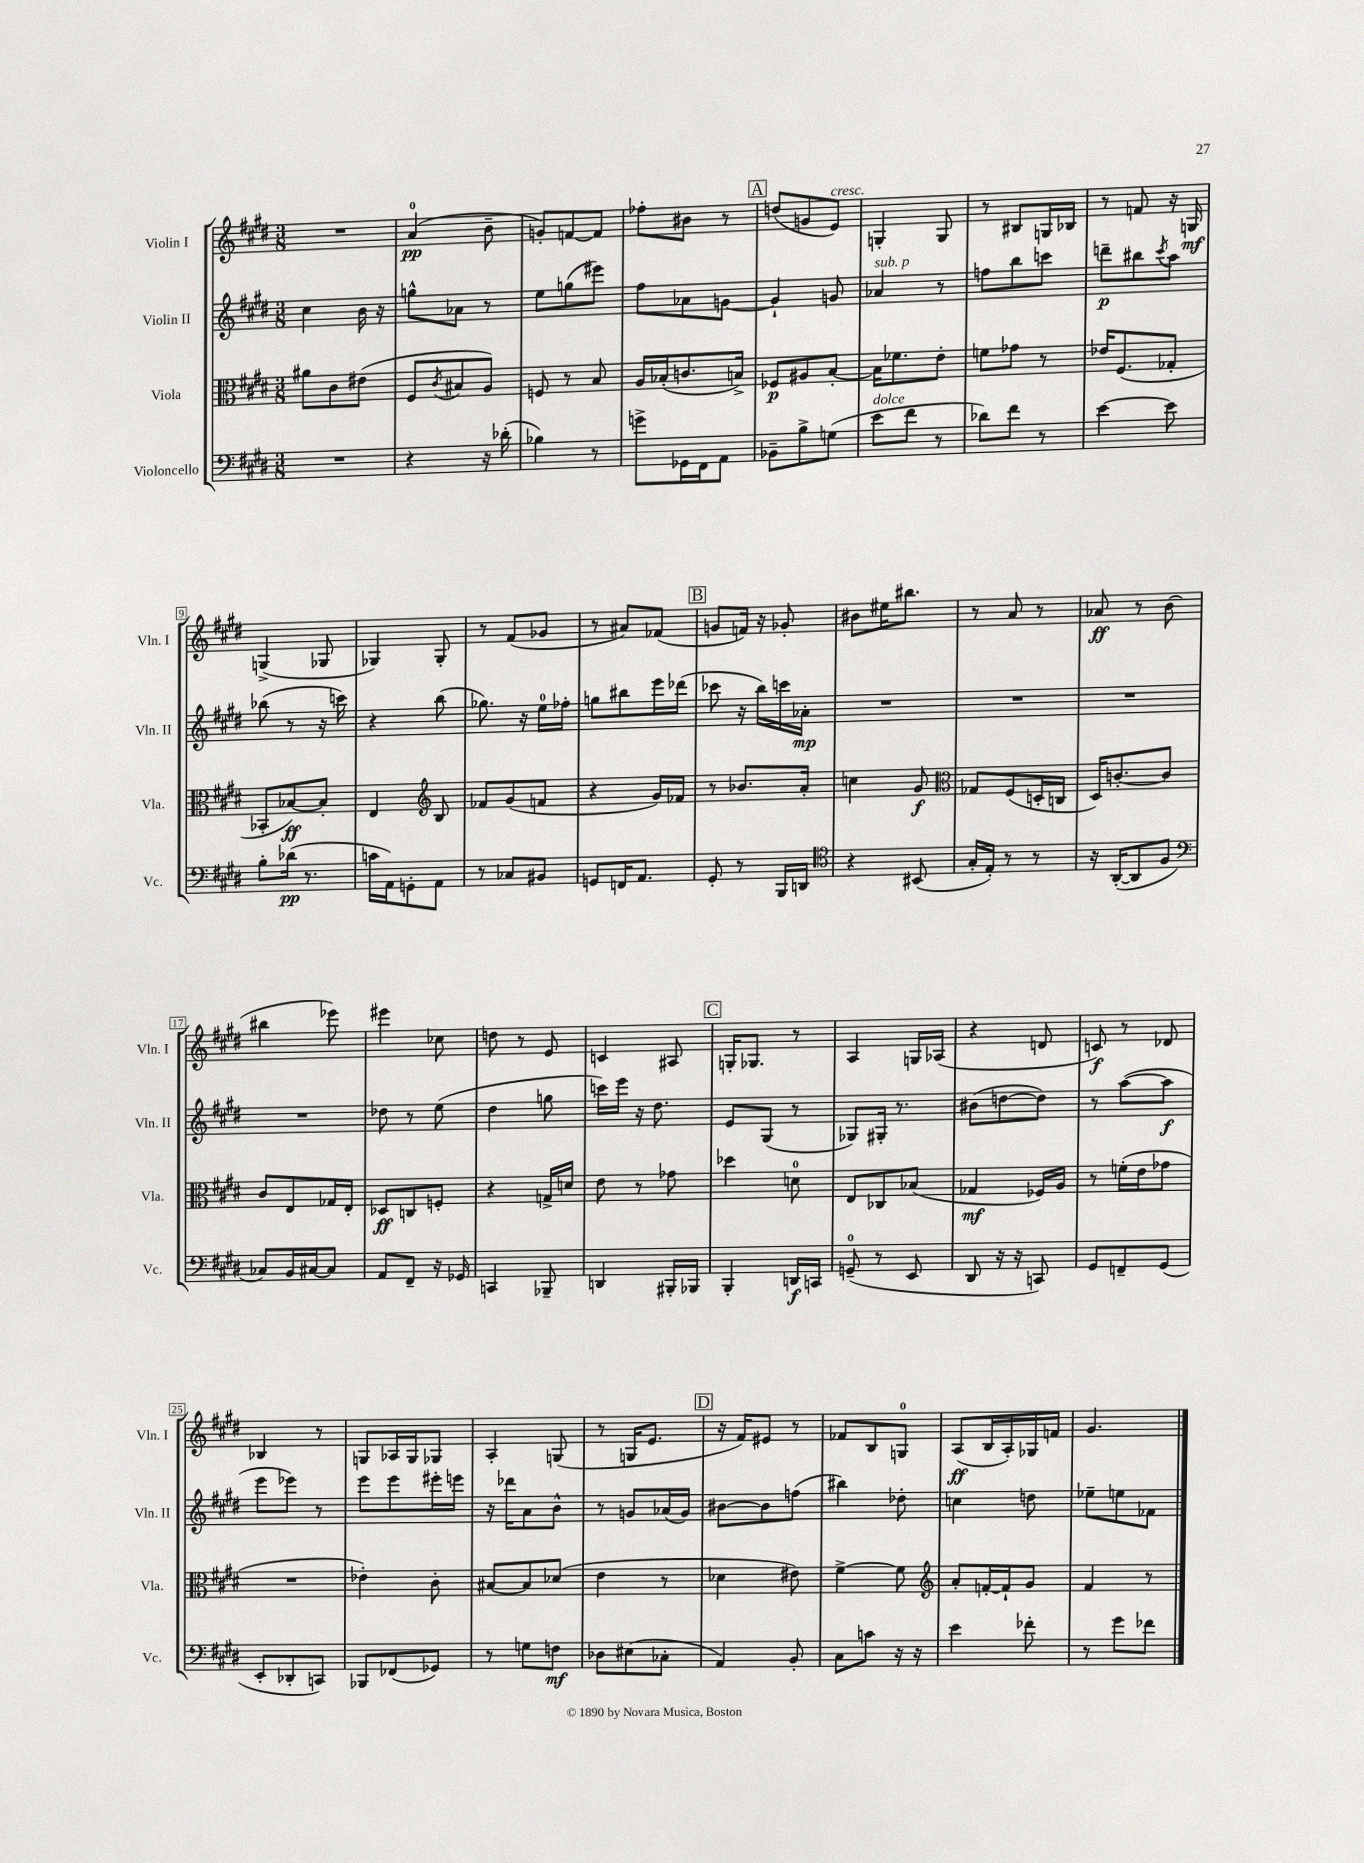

**kern	**kern	**kern	**kern
*staff4	*staff3	*staff2	*staff1
*clefF4	*clefC3	*clefG2	*clefG2
*k[f#c#g#d#]	*k[f#c#g#d#]	*k[f#c#g#d#]	*k[f#c#g#d#]
*M3/8	*M3/8	*M3/8	*M3/8
4.r	8a#	4cc#	4.r
.	8c#	.	.
.	(8e#	16b	.
.	.	16r	.
=	=	=	=
4r	8F#	8gg^^	(4a
.	8qc#	.	.
.	8B#	8a-	.
16r	8A)	8r	8b~
(16d-'	.	.	.
=	=	=	=
4B-)	8F	8ee	8g')
.	8r	(8gg	[8f
8r	8B	8eee#)	8f]
=	=	=	=
8g^	16A	8ff#	8ff-'
.	(16B-'	.	.
16GG-	8.c	8a-	8b#
16FF#	.	.	.
8AA	.	[8g	8r
.	16B^)	.	.
=	=	=	=
8BB-~	8F-	4g`]	(8dd
8B^	8A#	.	8g
(8G	[8B'	8g	8e)
=	=	=	=
8e	16B]	4a-	4G'
.	8.f-	.	.
8f#	.	.	.
8r	8e'	8r	8G
=	=	=	=
8d-)	8f	8ff	8r
8f#	8g-	8bb	8B#
8r	8r	8ccc	16G
.	.	.	16B-
=	=	=	=
[4e	16e-	8ddd~	8r
.	(8.F#	.	.
.	.	8bb#	8f
.	.	8qccc#	.
8e]	8G-'	8aa	16r
.	.	.	16G
=	=	=	=
8B'	8BB-'	(8bb-	(4G^
(16d-	[8B-)	8r	.
8.r	.	.	.
.	8B-']	16r	8G-
.	.	16ccc)	.
=	=	=	=
16c	4E	4r	4G-)
16AA)	.	.	.
8GG'	.	.	.
*	*clefG2	*	*
8AA	8B	(8bb	8G-'
=	=	=	=
8r	8f-	8.gg-)	8r
8C-	(8g#	.	(8f#
.	.	16r	.
8BB#	8f	16ee	8g-
.	.	16ff-'	.
=	=	=	=
8GG	4r	8gg	8r
16FF	.	8bb#	8a#)
8.AA	.	.	.
.	16g#)	16eee	(8f-
.	16f-	(16ddd-	.
=	=	=	=
8GG#'	8r	8ccc-	8g
8r	8.b-	16r	16f)
.	.	16bb)	16r
16BBB	.	16ccc	8g-'
16DD	16a'	16a-'	.
=	=	=	=
*clefC4	*	*	*
4r	4cc	4.r	8b#
.	.	.	16ee#
.	.	.	8.bb#
(8BB#	8g#	.	.
=	=	=	=
*	*clefC3	*	*
16G#'	8G-	4.r	8r
16E')	.	.	.
8r	(8F#	.	8a
8r	16D'	.	8r
.	16C	.	.
=	=	=	=
16r	16D#)	4.r	8a-
([16AA'	[8.c'	.	.
8AA]	.	.	8r
8F#	8c]	.	(8b
=	=	=	=
*clefF4	*	*	*
8C-)	8c#	4.r	4bb#
16BB	8E	.	.
[16C#	.	.	.
8C#]	16G-	.	8eee-)
.	16E'	.	.
=	=	=	=
8AA	8D-	8dd-	4eee#
8FF#~	8C	8r	.
16r	8F'	(8ee	8cc-
16GG-	.	.	.
=	=	=	=
4CC	4r	4dd#	8dd
.	.	.	8r
8BBB-~	16G^	8gg	8e
.	16d	.	.
=	=	=	=
4DD	8e	16ccc)	4c
.	.	16eee	.
.	8r	16r	.
.	.	8.dd#	.
16BBB#'	8g-	.	8A#
16BBB-	.	.	.
=	=	=	=
4BBB'	4dd-	8e	16G'
.	.	.	8.G-
.	.	(8G#	.
16DD	8d	8r	8r
16CC	.	.	.
=	=	=	=
(8GG~	8E	8G-)	4A
8r	8C-	16G#'	.
.	.	8.r	.
8EE	(8B-	.	16G
.	.	.	(16A-
=	=	=	=
8DD#	4G-	(8b#	4r
16r	.	[8dd	.
16r	.	.	.
8CC)	16F-)	8dd])	8d
.	16A	.	.
=	=	=	=
8GG#	8r	8r	8c)
8FF~	(16f'	([8aa	8r
.	16e	.	.
(8GG#	8g-	8aa]	8d-
=	=	=	=
8EE'	4.r	8eee	4B-
8DD-'	.	8eee-)	.
8CC)	.	8r	8r
=	=	=	=
8BBB-	4e-')	8eee	8G
(8FF-	.	8eee	16A-
.	.	.	16G
8GG-)	8c#'	16eee#'	8G-
.	.	16eee	.
=	=	=	=
8r	[8B#	16r	4A'
.	.	16ddd-	.
8G	8B#]	8a	.
8F	(8d-	8b^^	(8G
=	=	=	=
8D-	4e	8r	8r
(8E#	.	8g	16G
.	.	.	8.e
8C-'	8r	(16a-	.
.	.	16g)	.
=	=	=	=
4AA)	4d-	[8b#	16r
.	.	.	16f#)
.	.	8b#]	8e#
8BB'	8e#)	(8ff	8r
=	=	=	=
8C#	[4f#^	4bb#)	8f-
8c	.	.	8B
16r	8f#]	8dd-'	8G
16r	.	.	.
=	=	=	=
*	*clefG2	*	*
4e	8a'	4cc	(8A
.	[16f'	.	16B
.	16f`]	.	16A')
8f-'	8g#	8dd	16G-
.	.	.	16f
=	=	=	=
8r	4f#	8ee-~	4.g#
8g#	.	8ee	.
8f-	8r	8f-	.
==	==	==	==
*-	*-	*-	*-
